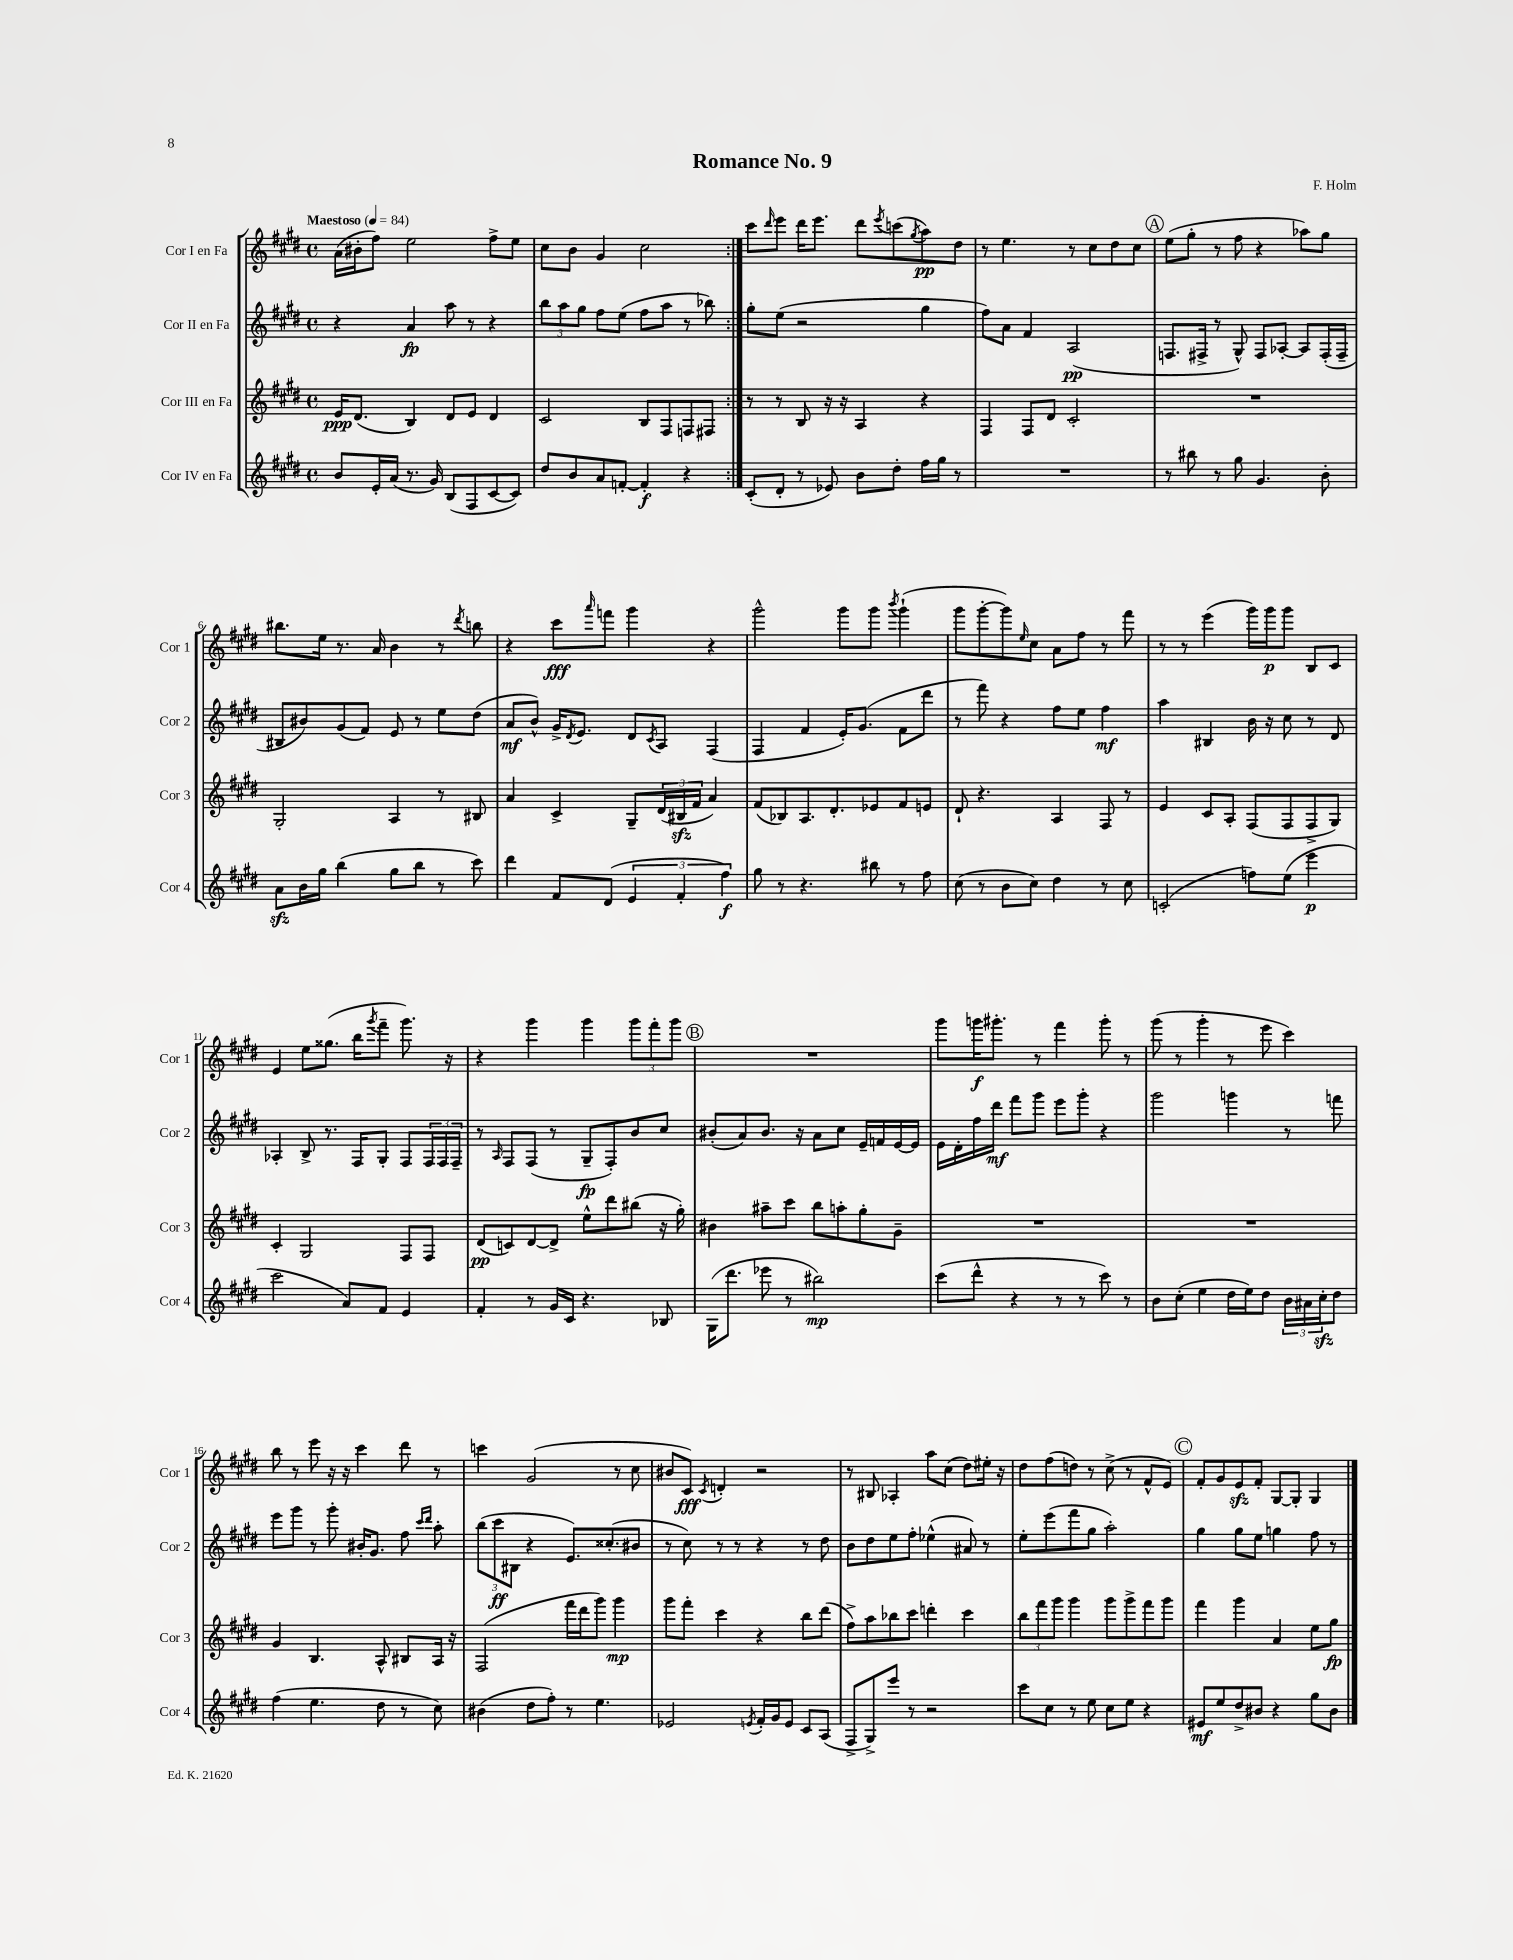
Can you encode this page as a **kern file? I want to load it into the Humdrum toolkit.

**kern	**dynam	**kern	**dynam	**kern	**dynam	**kern	**dynam
*part4	*part4	*part3	*part3	*part2	*part2	*part1	*part1
*staff4	*staff4	*staff3	*staff3	*staff2	*staff2	*staff1	*staff1
*I"Cor IV en Fa	*	*I"Cor III en Fa	*	*I"Cor II en Fa	*	*I"Cor I en Fa	*
*I'Cor 4	*	*I'Cor 3	*	*I'Cor 2	*	*I'Cor 1	*
*clefG2	*	*clefG2	*	*clefG2	*	*clefG2	*
*k[f#c#g#d#]	*	*k[f#c#g#d#]	*	*k[f#c#g#d#]	*	*k[f#c#g#d#]	*
*M4/4	*	*M4/4	*	*M4/4	*	*M4/4	*
*met(c)	*	*met(c)	*	*met(c)	*	*met(c)	*
*MM84	*	*MM84	*	*MM84	*	*MM84	*
=1	=1	=1	=1	=1	=1	=1	=1
!	!	!	!	!	!	!LO:TX:a:B:t=Maestoso	!
8b/L	.	16e/KL	ppp	4r	.	(16a\LL	.
.	.	(8.d#/J	.	.	.	16b#X'\J	.
16e'/L	.	.	.	.	.	8ff#\J)	.
(16a/JJ	.	.	.	.	.	.	.
8.r	.	4B/)	.	4a/	fp	2ee\	.
16g#/)	.	.	.	.	.	.	.
(8B/L	.	8d#/L	.	8aa\	.	.	.
8F#/	.	8e/J	.	8r	.	.	.
[8c#/	.	4d#/	.	4r	.	8ff#^\L	.
8c#/J])	.	.	.	.	.	8ee\J	.
=2	=2	=2	=2	=2	=2	=2	=2
8dd#/L	.	2c#/	.	12bb\L	.	8cc#\L	.
.	.	.	.	12aa\	.	.	.
8b/	.	.	.	.	.	8b\J	.
.	.	.	.	12gg#\J	.	.	.
8a/	.	.	.	8ff#\L	.	4g#/	.
[8fn'/J	.	.	.	(8ee\J	.	.	.
4f'/]	f	8B/L	.	8ff#\L	.	2cc#\	.
.	.	8F#/	.	8aa\J	.	.	.
4r	.	8Fn/	.	8r	.	.	.
.	.	8F#X/J	.	8bb-X\)	.	.	.
=3:|!	=3:|!	=3:|!	=3:|!	=3:|!	=3:|!	=3:|!	=3:|!
(8c#'/L	.	8r	.	8gg#'\L	.	8ccc#\L	.
.	.	.	.	.	.	16qqddd#/	.
8d#'/J	.	8r	.	(8ee\J	.	8eee\J	.
8r	.	8B/	.	2r	.	16ddd#\KL	.
.	.	.	.	.	.	8.eee\J	.
8e-X/)	.	16r	.	.	.	.	.
.	.	16r	.	.	.	.	.
8b\L	.	4A/	.	.	.	8ddd#\L	.
.	.	.	.	.	.	8qeee/	.
8dd#'\J	.	.	.	.	.	(8cccn\	.
.	.	.	.	.	.	8qgg#/	.
16ff#\LL	.	4r	.	4gg#\	.	8aa\)	pp
16gg#\JJ	.	.	.	.	.	.	.
8r	.	.	.	.	.	8dd#\J	.
=4	=4	=4	=4	=4	=4	=4	=4
1r	.	4F#/	.	8ff#\L)	.	8r	.
.	.	.	.	8a\J	.	4.ee\	.
.	.	8F#/L	.	4f#/	.	.	.
.	.	8d#/J	.	.	.	.	.
.	.	2c#'/	.	(2A/	pp	8r	.
.	.	.	.	.	.	8cc#\L	.
.	.	.	.	.	.	8dd#\	.
.	.	.	.	.	.	8cc#\J	.
!!LO:REH:place=s1:t=A
=5	=5	=5	=5	=5	=5	=5	=5
8r	.	1r	.	8.Fn/L	.	(8ee\L	.
8bb#X\	.	.	.	.	.	8gg#'\J	.
.	.	.	.	16F#X^/Jk	.	.	.
8r	.	.	.	8r	.	8r	.
8gg#\	.	.	.	8G#^^/)	.	8ff#\	.
4.g#/	.	.	.	8F#/L	.	4r	.
.	.	.	.	[8A-X'/J	.	.	.
.	.	.	.	8A-/L]	.	8aa-X\L)	.
8b'\	.	.	.	(16F#'/L	.	8gg#\J	.
.	.	.	.	16F#~/JJ	.	.	.
!!LO:LB:g=z
=6	=6	=6	=6	=6	=6	=6	=6
8azz\L	.	2G#'/	.	8B#X/L	.	8.bb#X\L	.
16b\L	.	.	.	8b#X/)	.	.	.
16gg#\JJ	.	.	.	.	.	16ee\Jk	.
(4bb\	.	.	.	(8g#/	.	8.r	.
.	.	.	.	8f#/J)	.	.	.
.	.	.	.	.	.	16a/	.
8gg#\L	.	4A/	.	8e/	.	4b\	.
8bb\J	.	.	.	8r	.	.	.
8r	.	8r	.	8ee\L	.	8r	.
.	.	.	.	.	.	8qddd#/	.
8ccc#\)	.	8B#X/	.	(8dd#\J	.	8bbn\	.
=7	=7	=7	=7	=7	=7	=7	=7
4ddd#\	.	4a/	.	8a/L	mf	4r	.
.	.	.	.	8b^^/J)	.	.	.
8f#/L	.	4c#^/	.	16g#^/KL	.	8ccc#\L	fff
.	.	.	.	8qd#/	.	.	.
.	.	.	.	8.e/J	.	.	.
.	.	.	.	.	.	16qqaaa/	.
(8d#/J	.	.	.	.	.	8fffn\J	.
6e/	.	8G#~/L	.	8d#/L	.	4ggg#\	.
.	.	.	.	8qc#/	.	.	.
.	.	(24d#/L	.	8A/J	.	.	.
6f#'/	.	24B#Xzz/	.	.	.	.	.
.	.	24f#/JJ	.	.	.	.	.
.	.	4a/)	.	(4F#/	.	4r	.
6ff#\)	f	.	.	.	.	.	.
=8	=8	=8	=8	=8	=8	=8	=8
8gg#\	.	(8f#/L	.	4F#/	.	2ggg#^^\	.
8r	.	8B-X/)	.	.	.	.	.
4.r	.	8.A/	.	4f#/	.	.	.
.	.	8.d#'/	.	.	.	.	.
.	.	.	.	16e'/KL)	.	8ggg#\L	.
.	.	.	.	(8.g#/J	.	.	.
8bb#X\	.	8e-X/	.	.	.	8ggg#\J	.
.	.	.	.	.	.	8qbbb/	.
8r	.	8f#/	.	8f#\L	.	(4ggg#`\	.
8ff#\	.	8en/J	.	8ddd#\J	.	.	.
=9	=9	=9	=9	=9	=9	=9	=9
(8cc#\	.	8d#`/	.	8r	.	8ggg#\L	.
8r	.	4.r	.	8fff#\)	.	[8ggg#'\	.
8b\L	.	.	.	4r	.	8ggg#\])	.
.	.	.	.	.	.	16qqee/	.
8cc#\J)	.	.	.	.	.	8cc#\J	.
4dd#\	.	4A/	.	8ff#\L	.	8a\L	.
.	.	.	.	8ee\J	.	8ff#\J	.
8r	.	8F#/	.	4ff#\	mf	8r	.
8cc#\	.	8r	.	.	.	8fff#\	.
=10	=10	=10	=10	=10	=10	=10	=10
(2cn'/	.	4e/	.	4aa\	.	8r	.
.	.	.	.	.	.	8r	.
.	.	8c#/L	.	4B#X/	.	(4eee\	.
.	.	8A'/J	.	.	.	.	.
8ffn\L)	.	(8F#/L	.	16b\	.	16ggg#\LL)	.
.	.	.	.	16r	.	16ggg#\J	p
(8ee\J	.	8F#/	.	8cc#\	.	8ggg#\J	.
4eee\	p	8F#^/	.	8r	.	8B/L	.
.	.	8G#/J)	.	8d#/	.	8c#/J	.
!!LO:LB:g=z
=11	=11	=11	=11	=11	=11	=11	=11
2ccc#\	.	4c#'/	.	4A-X'/	.	4e/	.
.	.	2G#/	.	8B^/	.	8ee\L	.
.	.	.	.	8.r	.	(8.gg##X\J	.
8a/L)	.	.	.	.	.	.	.
.	.	.	.	16F#/KL	.	16bb\KL	.
.	.	.	.	.	.	8qggg#/	.
8f#/J	.	.	.	8G#'/J	.	8fff#~\J	.
4e/	.	8F#/L	.	8F#/L	.	8.ggg#\)	.
.	.	8F#/J	.	24F#/L	.	.	.
.	.	.	.	24F#/	.	.	.
.	.	.	.	.	.	16r	.
.	.	.	.	24F#~/JJ	.	.	.
=12	=12	=12	=12	=12	=12	=12	=12
4f#'/	.	(8d#/L	pp	8r	.	4r	.
.	.	.	.	16qqA/	.	.	.
.	.	8cn/)	.	8F#/L	.	.	.
8r	.	[8d#/	.	(8F#/J	.	4ggg#\	.
16g#/LL	.	8d#^/J]	.	8r	.	.	.
16c#/JJ	.	.	.	.	.	.	.
4.r	.	8ee^^\L	.	8G#~/L	fp	4ggg#\	.
.	.	8ddd#\	.	8F#'/)	.	.	.
.	.	(8bb#X\J	.	8b/	.	12ggg#\L	.
.	.	.	.	.	.	12fff#'\	.
8B-X/	.	16r	.	8cc#/J	.	.	.
.	.	.	.	.	.	12ggg#\J	.
.	.	16gg#'\)	.	.	.	.	.
!!LO:REH:place=s1:t=B
=13	=13	=13	=13	=13	=13	=13	=13
(16G#\KL	.	4b#X\	.	(8b#X'/L	.	1r	.
8.ddd#\J	.	.	.	.	.	.	.
.	.	.	.	8a/)	.	.	.
8eee-X\	.	8aa#X~\L	.	8.b#/J	.	.	.
8r	.	8ccc#\J	.	.	.	.	.
.	.	.	.	16r	.	.	.
2bb#X\)	mp	8bb\L	.	8a\L	.	.	.
.	.	8aan'\	.	8cc#\J	.	.	.
.	.	8gg#'\	.	16e~/LL	.	.	.
.	.	.	.	16fn/	.	.	.
.	.	8g#~\J	.	[16e/	.	.	.
.	.	.	.	16e/JJ]	.	.	.
=14	=14	=14	=14	=14	=14	=14	=14
(8ccc#\L	.	1r	.	16e\LL	.	8ggg#\L	.
.	.	.	.	16d#'\	.	.	.
8ddd#^^\J	.	.	.	16ff#\	.	16gggn\K	f
.	.	.	.	16ddd#\JJ	mf	8.ggg#X'\J	.
4r	.	.	.	8fff#\L	.	.	.
.	.	.	.	8ggg#\J	.	8r	.
8r	.	.	.	8eee\L	.	4fff#\	.
8r	.	.	.	8ggg#'\J	.	.	.
8ccc#\)	.	.	.	4r	.	8ggg#'\	.
8r	.	.	.	.	.	8r	.
=15	=15	=15	=15	=15	=15	=15	=15
8b\L	.	1r	.	2ggg#\	.	(8ggg#\	.
(8cc#'\J	.	.	.	.	.	8r	.
4ee\	.	.	.	.	.	4ggg#'\	.
16dd#\LL	.	.	.	4gggn\	.	8r	.
16ee\J)	.	.	.	.	.	.	.
8dd#\J	.	.	.	.	.	8eee\	.
24b\LL	.	.	.	8r	.	4ccc#\)	.
24a#X\	.	.	.	.	.	.	.
24cc#zz'\J	.	.	.	.	.	.	.
8dd#\J	.	.	.	8fffn\	.	.	.
!!LO:LB:g=z
=16	=16	=16	=16	=16	=16	=16	=16
(4ff#\	.	4g#/	.	8eee\L	.	8bb\	.
.	.	.	.	8ggg#\J	.	8r	.
4.ee\	.	4.B/	.	8r	.	8eee\	.
.	.	.	.	8ggg#'\	.	16r	.
.	.	.	.	.	.	16r	.
.	.	.	.	16b#X'/KL	.	4ccc#\	.
.	.	.	.	8.g#/J	.	.	.
8dd#\	.	8A^^/	.	.	.	.	.
8r	.	8B#X/L	.	8ff#\	.	8ddd#\	.
.	.	.	.	16qqccc#/LL	.	.	.
.	.	.	.	16qqddd#/JJ	.	.	.
8cc#\)	.	16A/Jk	.	8aa'\	.	8r	.
.	.	16r	.	.	.	.	.
=17	=17	=17	=17	=17	=17	=17	=17
(4b#X\	.	(2F#/	.	(12bb\L	.	4cccn\	.
.	.	.	.	12ccc#\	ff	.	.
.	.	.	.	12B#X\J	.	.	.
8dd#\L	.	.	.	4r	.	(2g#/	.
8ff#'\J)	.	.	.	.	.	.	.
8r	.	16fff#\LL	.	8.e/L)	.	.	.
.	.	16ddd#\J	.	.	.	.	.
4.ee\	.	8ggg#\J)	.	.	.	.	.
.	.	.	.	(8.cc##X'/	.	.	.
.	.	4ggg#\	mp	.	.	8r	.
.	.	.	.	8b#X/J	.	8cc#\	.
=18	=18	=18	=18	=18	=18	=18	=18
2e-X/	.	8ggg#\L	.	8r	.	8b#X/L	.
.	.	8fff#'\J	.	8cc#\)	.	8c#/J)	fff
.	.	.	.	.	.	8qc#/	.
.	.	4ccc#\	.	8r	.	4dn'/	.
.	.	.	.	8r	.	.	.
8qen/	.	.	.	.	.	.	.
16f#'/LL	.	4r	.	4r	.	2r	.
16g#/J	.	.	.	.	.	.	.
8e/J	.	.	.	.	.	.	.
8c#/L	.	8bb\L	.	8r	.	.	.
(8A/J	.	(8ddd#\J	.	8dd#\	.	.	.
=19	=19	=19	=19	=19	=19	=19	=19
8F#^/L	.	8ff#^\L)	.	8b\L	.	8r	.
8G#^/)	.	8aa\	.	8dd#\	.	8B#X/	.
8eee/J	.	8bb-X\	.	8ee\	.	4A-X'/	.
8r	.	8ccc#\J	.	8ff#'\J	.	.	.
2r	.	4dddn'\	.	(4ee-X^^\	.	8aa\L	.
.	.	.	.	.	.	(8cc#\J	.
.	.	4ccc#\	.	8a#X/)	.	8dd#\L)	.
.	.	.	.	8r	.	16ee#X'\Jk	.
.	.	.	.	.	.	16r	.
=20	=20	=20	=20	=20	=20	=20	=20
8ccc#\L	.	12bb\L	.	8ee'\L	.	8dd#\L	.
.	.	12fff#\	.	.	.	.	.
8cc#\J	.	.	.	(8eee\	.	(8ff#\	.
.	.	12ggg#\J	.	.	.	.	.
8r	.	4ggg#\	.	8fff#\	.	8ddn\J)	.
8ee\	.	.	.	8gg#\J	.	8r	.
8cc#\L	.	8ggg#\L	.	2aa'\)	.	(8cc#^\	.
8ee\J	.	8ggg#^\	.	.	.	8r	.
4r	.	8fff#\	.	.	.	8f#^^/L	.
.	.	8ggg#\J	.	.	.	8e/J)	.
!!LO:REH:place=s1:t=C
=21	=21	=21	=21	=21	=21	=21	=21
8e#X/L	mf	4fff#\	.	4gg#\	.	8f#'/L	.
8ee/	.	.	.	.	.	8g#/	.
8dd#^/	.	4ggg#\	.	8gg#\L	.	8ezz/	.
8b#X/J	.	.	.	8ee\J	.	8f#'/J	.
4r	.	4a/	.	4ggn\	.	[8G#/L	.
.	.	.	.	.	.	8G#'/J]	.
8gg#\L	.	8ee\L	.	8ff#\	.	4G#/	.
8b#\J	.	8gg#\J	fp	8r	.	.	.
==	==	==	==	==	==	==	==
*-	*-	*-	*-	*-	*-	*-	*-
